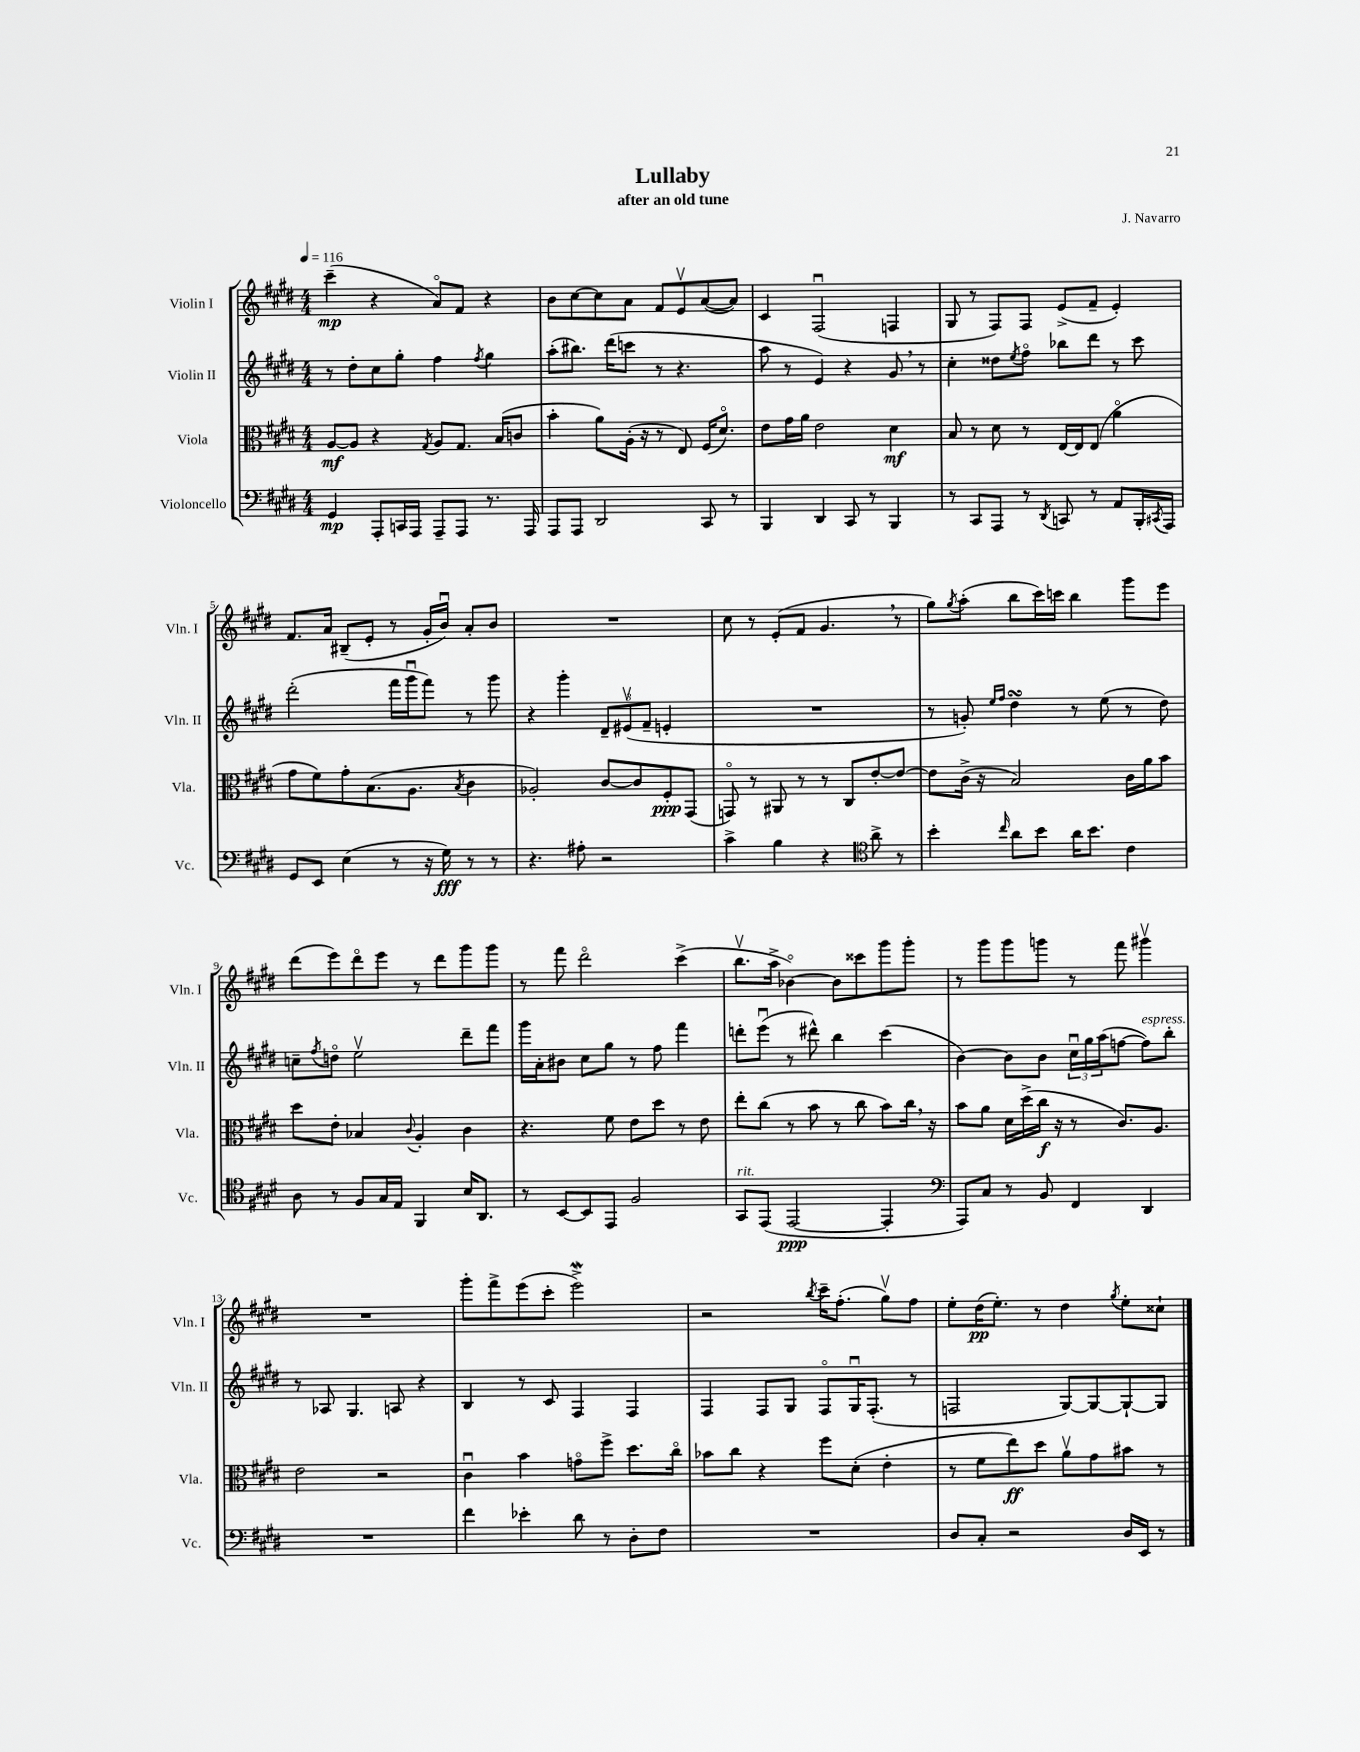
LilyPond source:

\header { title = "Lullaby" composer = "J. Navarro" subtitle = "after an old tune" }
<<
\new StaffGroup <<
\new Staff = "s0" \with { instrumentName = "Violin I" shortInstrumentName = "Vln. I" } {
    \clef treble \key e \major \numericTimeSignature \time 4/4 \tempo 4 = 116
    cis'''4--\mp( r4 a'8\flageolet) fis'8 r4 |
    b'8 cis''8~ cis''8 a'8 fis'8 e'8\upbow a'8~( a'8) |
    cis'4 fis2\downbow( f4 |
    gis8 r8 fis8) fis8 e'8->( fis'8-- e'4-.) |
    fis'8. a'16 bis8--( e'8-. r8 gis'16-. b'16\downbow) a'8-. b'8 |
    R1 |
    cis''8 r8 e'8-.( fis'8 gis'4. \breathe r8 |
    gis''8) \acciaccatura { gis''8 } a''8-.( b''8 cis'''16) c'''16 b''4 gis'''8 e'''8 |
    dis'''8( e'''8) dis'''8\flageolet e'''8 r8 dis'''8 gis'''8 gis'''8 |
    r8 fis'''8 dis'''2\flageolet cis'''4->( |
    b''8.\upbow a''16-> bes'4~\flageolet) bes'8 cisis'''8 gis'''8 gis'''8-. |
    r8 gis'''8 gis'''8 g'''8 r8 fis'''8 gis'''4\upbow |
    R1 |
    gis'''8-. fis'''8-> e'''8( cis'''8-. e'''2->\mordent) |
    r2 \acciaccatura { b''8 } cis'''16-- fis''8.-.( gis''8\upbow) fis''8 |
    e''8-. dis''16\pp( e''8.-.) r8 dis''4 \acciaccatura { gis''8 } e''8-. cisis''8-! \bar "|." |
}
\new Staff = "s1" \with { instrumentName = "Violin II" shortInstrumentName = "Vln. II" } {
    \clef treble \key e \major \numericTimeSignature \time 4/4
    r8 dis''8-. cis''8 gis''8-. fis''4 \acciaccatura { fis''8 } gis''4 |
    a''8-.( bis''8.) dis'''16( c'''8 r8 r4. |
    a''8 r8 e'4) r4 gis'8 \breathe r8 |
    cis''4-. disis''8 \acciaccatura { e''8 } fis''8\flageolet bes''8 dis'''8 r8 cis'''8 |
    dis'''2-.( fis'''16 gis'''16\downbow fis'''8) r8 gis'''8 |
    r4 gis'''4-. \tuplet 3/2 { dis'8-- eis'8\upbow( fis'8-- } e'4-. |
    R1 |
    r8 g'8-.) \grace { e''16 fis''16 } dis''4\turn r8 e''8( r8 dis''8) |
    c''8-- \acciaccatura { fis''8 } d''8\flageolet e''2\upbow dis'''8-- fis'''8 |
    gis'''16 a'16-. bis'8 cis''8 gis''8 r8 fis''8 fis'''4 |
    d'''8-. e'''8\downbow( r8 dis'''8-^) b''4 cis'''4( |
    b'4~) b'8 b'8 \tuplet 3/2 { cis''16\downbow gis''16 a''16( } f''8~ f''8^\markup { \italic "espress." }) b''8-. |
    r8 aes8 gis4. a8 r4 |
    b4 r8 cis'8 fis4 fis4 |
    fis4 fis8 gis8 fis8\flageolet gis16\downbow fis8.-.( r8 |
    f2 gis8~) gis8~ gis8~-! gis8 \bar "|." |
}
\new Staff = "s2" \with { instrumentName = "Viola" shortInstrumentName = "Vla." } {
    \clef alto \key e \major \numericTimeSignature \time 4/4
    a8~\mf a8 r4 \acciaccatura { gis8 } a8 gis8. b16( c'8 |
    b'4-. a'8) a16-.( r16 r8 e8) fis16( dis'8.\flageolet) |
    e'8 gis'16 a'16 e'2 dis'4\mf |
    b8 r8 dis'8 r8 e16~ e16 e8( a'4\flageolet |
    gis'8 fis'8) gis'8-. b8.( a8. \acciaccatura { b8 } cis'4 |
    aes2-.) cis'8~ cis'8 fis8-.\ppp gis,8( |
    g,8\flageolet) r8 ais,8 r8 r8 cis8 e'8~-. e'8~ |
    e'8 cis'16->( r16 b2) cis'16 a'16 b'8 |
    dis''8 e'8-. bes4 \appoggiatura { cis'8 } a4-. cis'4 |
    r4. fis'8 e'8 dis''8 r8 e'8 |
    e''8-. cis''8( r8 b'8 r8 cis''8 b'8) cis''16 \breathe r16 |
    b'8 a'8 dis'16 dis''16->( cis''16\f r16 r8 cis'8.) a8. |
    e'2 r2 |
    cis'4\downbow b'4 g'8\flageolet fis''8-> dis''8. cis''16\flageolet |
    bes'8 cis''8 r4 fis''8 dis'8-.( e'4-. |
    r8 fis'8 e''8\ff) dis''8 a'8\upbow gis'8 bis'8 r8 \bar "|." |
}
\new Staff = "s3" \with { instrumentName = "Violoncello" shortInstrumentName = "Vc." } {
    \clef bass \key e \major \numericTimeSignature \time 4/4
    gis,4\mp a,,8-. c,16 a,,16 a,,8-- a,,8 r8. a,,16 |
    a,,8 a,,8 dis,2 cis,8 r8 |
    b,,4 dis,4 cis,8 r8 b,,4 |
    r8 cis,8 a,,8 r8 \acciaccatura { dis,8 } c,8 r8 a,8 b,,16-. \acciaccatura { cis,8 } a,,16 |
    gis,8 e,8 e4( r8 r16 gis16\fff) r8 r8 |
    r4. ais8-. r2 |
    cis'4-> b4 r4 \clef tenor a'8-> r8 |
    b'4-. \grace { cis''16 } a'8 b'8 a'16 b'8. cis'4 |
    a8 r8 fis8 gis16 e16 fis,4 b16 a,8. |
    r8 b,8~ b,8 e,8 fis2 |
    gis,8^\markup { \italic "rit." } e,8( e,2~\ppp e,4-. |
    \clef bass a,,8) cis8 r8 b,8 fis,4 dis,4 |
    R1 |
    fis'4 ees'4-. dis'8 r8 dis8-. fis8 |
    R1 |
    dis8 cis8-. r2 dis16 e,16 r8 \bar "|." |
}
>>
>>
